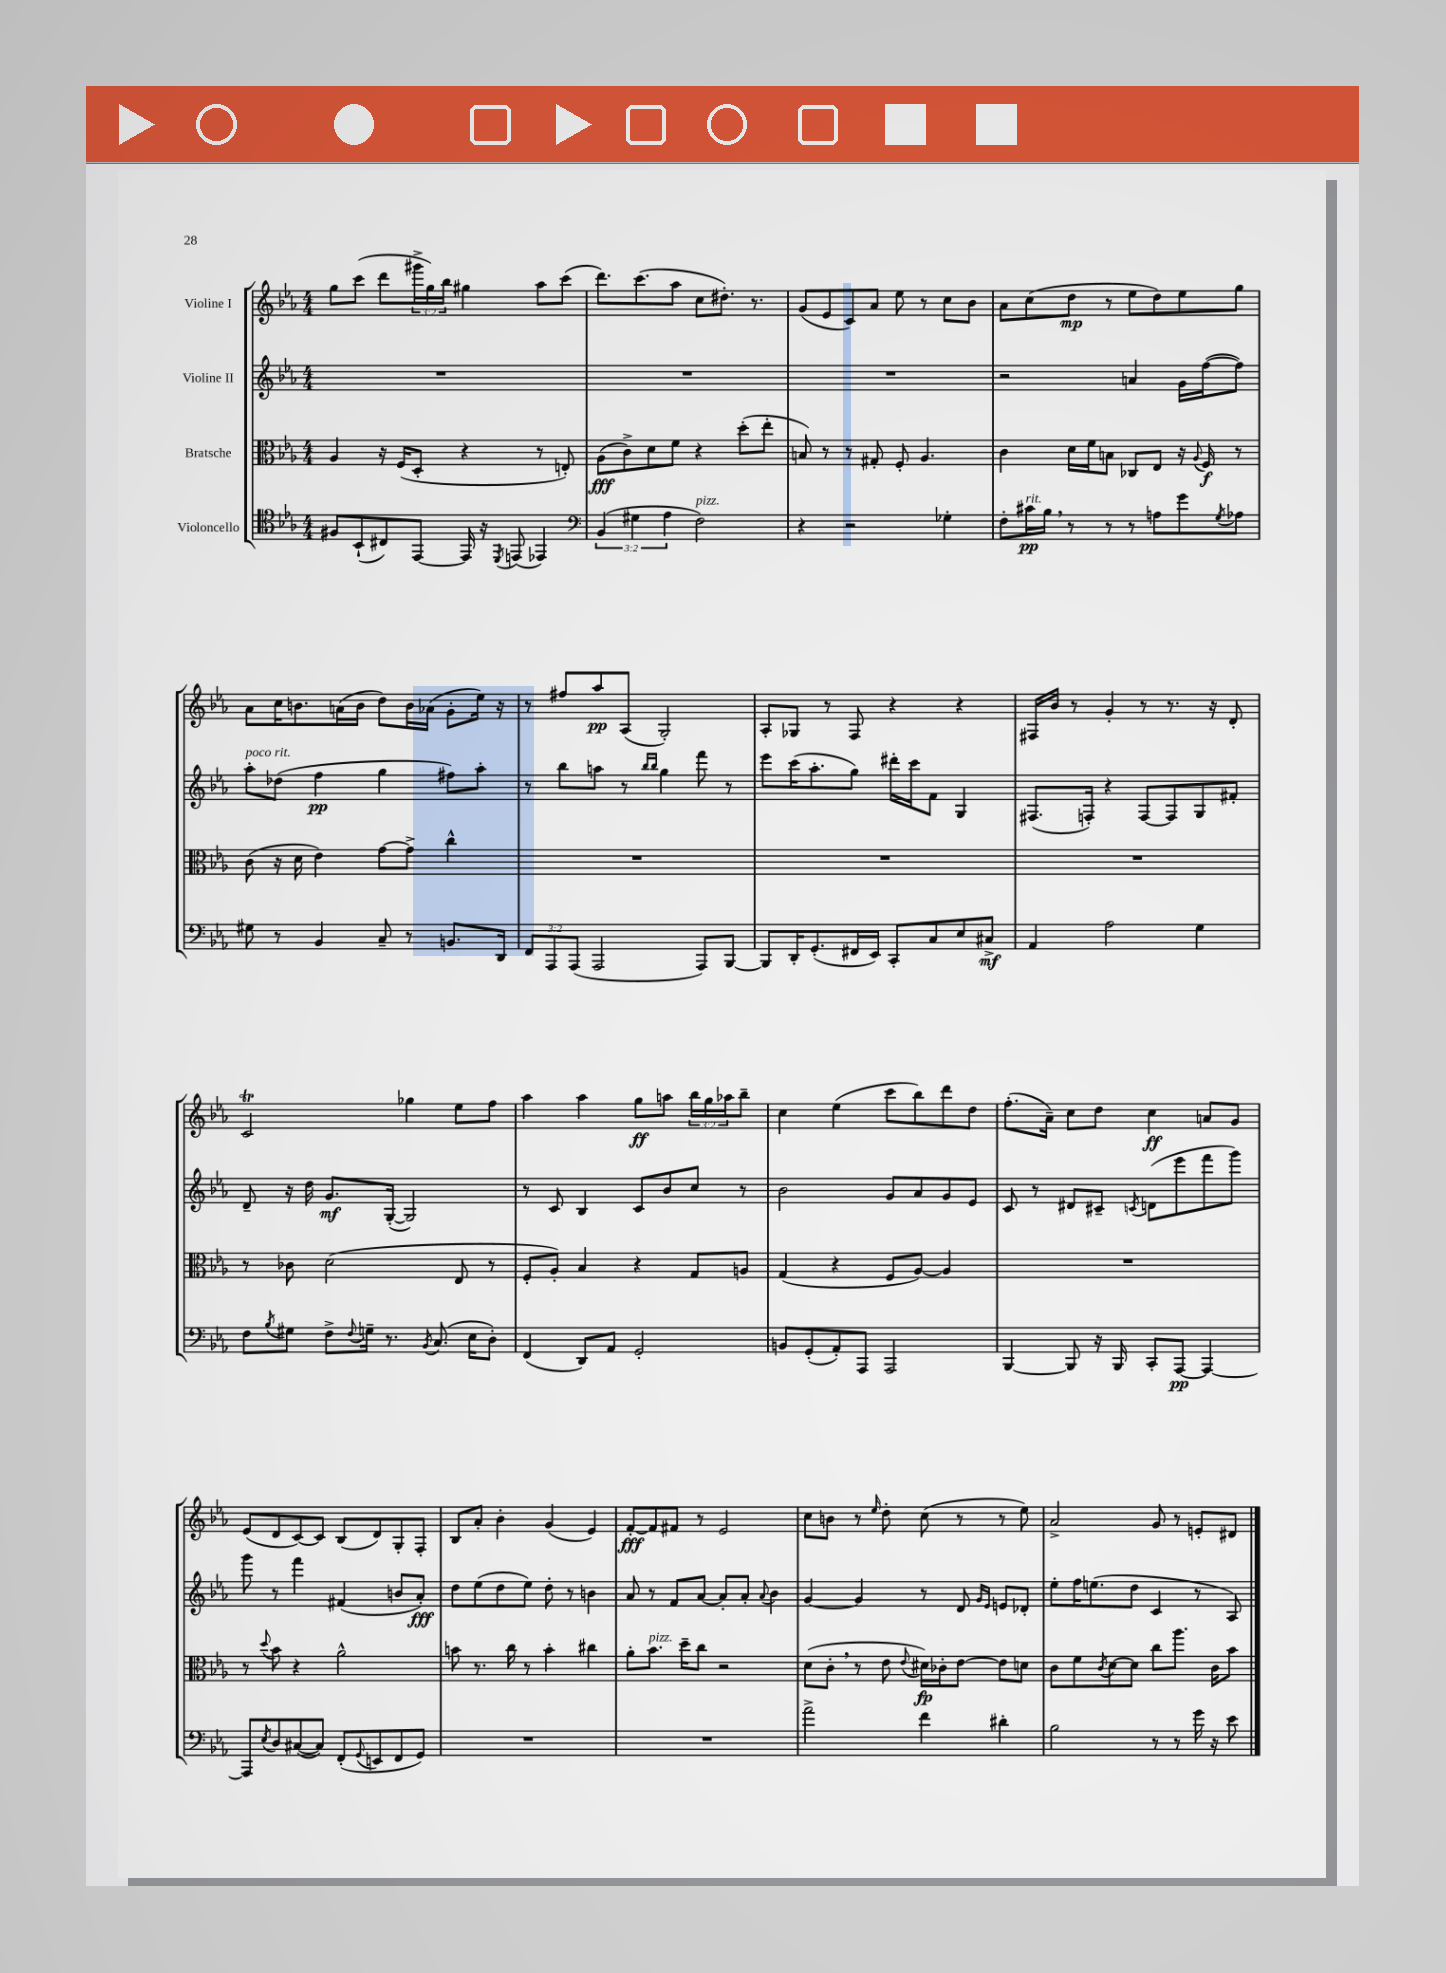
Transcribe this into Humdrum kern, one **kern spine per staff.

**kern	**dynam	**kern	**dynam	**kern	**dynam	**kern	**dynam
*part4	*part4	*part3	*part3	*part2	*part2	*part1	*part1
*staff4	*staff4	*staff3	*staff3	*staff2	*staff2	*staff1	*staff1
*I"Violoncello	*	*I"Bratsche	*	*I"Violine II	*	*I"Violine I	*
*clefC4	*	*clefC3	*	*clefG2	*	*clefG2	*
*k[b-e-a-]	*	*k[b-e-a-]	*	*k[b-e-a-]	*	*k[b-e-a-]	*
*M4/4	*	*M4/4	*	*M4/4	*	*M4/4	*
=102	=102	=102	=102	=102	=102	=102	=102
8F#X/L	.	4A-/	.	1r	.	8gg\L	.
(8BB-`/	.	.	.	.	.	(8ccc\J	.
8C#X/)	.	16r	.	.	.	8ddd\L	.
.	.	(16F/KL	.	.	.	.	.
[8EE-/J	.	8D'/J	.	.	.	24ggg#X^\L	.
.	.	.	.	.	.	24gg\)	.
.	.	.	.	.	.	24bb-\JJ	.
16EE-/]	.	4r	.	.	.	4gg#X\	.
16r	.	.	.	.	.	.	.
8qDD/	.	.	.	.	.	.	.
(8EEn/	.	.	.	.	.	.	.
4EE-X/)	.	8r	.	.	.	8aa-\L	.
.	.	8En'/)	.	.	.	(8ccc\J	.
=103	=103	=103	=103	=103	=103	=103	=103
*clefF4	*	*	*	*	*	*	*
(6BB-/	.	(8A-\L	fff	1r	.	8.ddd\L)	.
.	.	8c^\)	.	.	.	.	.
6G#X\	.	.	.	.	.	.	.
.	.	.	.	.	.	(8.ccc\	.
.	.	8d\	.	.	.	.	.
6A-\	.	.	.	.	.	.	.
.	.	8f\J	.	.	.	8aa-\J	.
!LO:TX:a:i:t=pizz.	!	!	!	!	!	!	!
2F\)	.	4r	.	.	.	8cc\L	.
.	.	.	.	.	.	8.dd#X'\J)	.
.	.	(8dd'\L	.	.	.	.	.
.	.	.	.	.	.	8.r	.
.	.	8ee-'\J	.	.	.	.	.
=104	=104	=104	=104	=104	=104	=104	=104
4r	.	8Bn/)	.	1r	.	(8g/L	.
.	.	8r	.	.	.	8e-/	.
2r	.	8r	.	.	.	8c/)	.
.	.	8G#X'/	.	.	.	8a-/J	.
.	.	8F'/	.	.	.	8ee-\	.
.	.	4.A-/	.	.	.	8r	.
4G-X'\	.	.	.	.	.	8cc\L	.
.	.	.	.	.	.	8b-\J	.
=105	=105	=105	=105	=105	=105	=105	=105
8F'\L	.	4c\	.	2r	.	8a-\L	.
!LO:TX:a:i:t=rit.	!	!	!	!	!	!	!
16c#X\L	pp	.	.	.	.	(8cc\	.
16B-,\JJ	.	.	.	.	.	.	.
8r	.	16d\LL	.	.	.	8dd\J	mp
.	.	16f\J	.	.	.	.	.
8r	.	8Bn\J	.	.	.	8r	.
8r	.	8C-X/L	.	4an/	.	8ee-\L	.
8An\L	.	8E-/J	.	.	.	8dd\)	.
8g\	.	16r	.	16g\LL	.	8ee-\	.
.	.	8qqA-/	.	.	.	.	.
.	.	16F/	f	([16ff\J	.	.	.
8qG/	.	.	.	.	.	.	.
8A-X\J	.	8r	.	8ff\J])	.	8gg\J	.
!!LO:LB:g=z
=106	=106	=106	=106	=106	=106	=106	=106
!	!	!	!	!LO:TX:a:i:t=poco rit.	!	!	!
8G#X\	.	(8c\	.	8aa-'\L	.	8a-\L	.
8r	.	16r	.	(8dd-X\J	.	16cc\K	.
.	.	16d\	.	.	.	8.bn\	.
4BB-/	.	4e-\)	.	4ff\	pp	.	.
.	.	.	.	.	.	(16an\L	.
.	.	.	.	.	.	16b\JJ	.
8C~/	.	[8g\L	.	4gg\	.	8dd\L)	.
8r	.	8g^\J]	.	.	.	16b\L	.
.	.	.	.	.	.	(16a-X\JJ	.
8.BBn/L	.	4cc^^\	.	8ff#X\L)	.	8g'\L	.
.	.	.	.	8aa-'\J	.	16ee-\Jk)	.
16DD/Jk	.	.	.	.	.	16r	.
=107	=107	=107	=107	=107	=107	=107	=107
12FF/L	.	1r	.	8r	.	8r	.
12AAA-/	.	.	.	.	.	.	.
.	.	.	.	8bb-\L	.	8ff#X/L	.
(12AAA-/J	.	.	.	.	.	.	.
2AAA-/	.	.	.	8aan\J	.	8aa-/	pp
.	.	.	.	8r	.	(8A-/J	.
.	.	.	.	16qqbb-/LL	.	.	.
.	.	.	.	16qqbb-/JJ	.	.	.
.	.	.	.	4gg\	.	2G'/)	.
8AAA-/L)	.	.	.	8fff\	.	.	.
[8BBB-/J	.	.	.	8r	.	.	.
=108	=108	=108	=108	=108	=108	=108	=108
8BBB-/L]	.	1r	.	8eee-\L	.	8A-'/L	.
16DD'/K	.	.	.	(16ccc\K	.	8G-X/J	.
(8.GG'/	.	.	.	8.aa-'\	.	.	.
.	.	.	.	.	.	8r	.
16FF#X/L	.	.	.	8gg\J)	.	8F/	.
16EE-/JJ)	.	.	.	.	.	.	.
8CC'/L	.	.	.	16ddd#X'\LL	.	4r	.
.	.	.	.	16ccc\J	.	.	.
8C/	.	.	.	8f\J	.	.	.
8E-/	.	.	.	4G/	.	4r	.
8C#X^/J	mf	.	.	.	.	.	.
=109	=109	=109	=109	=109	=109	=109	=109
4AA-/	.	1r	.	(8.F#X/L	.	16F#X/LL	.
.	.	.	.	.	.	16b-/JJ	.
.	.	.	.	.	.	8r	.
.	.	.	.	16Fn'/Jk)	.	.	.
2A-\	.	.	.	4r	.	4g'/	.
.	.	.	.	[8F/L	.	8r	.
.	.	.	.	8F/]	.	8.r	.
4G\	.	.	.	8G/	.	.	.
.	.	.	.	.	.	16r	.
.	.	.	.	8f#X'/J	.	8d'/	.
!!LO:LB:g=z
=110	=110	=110	=110	=110	=110	=110	=110
8F\L	.	8r	.	8d~/	.	2cT/	.
8qB-/	.	.	.	.	.	.	.
8G#X\J	.	8c-X\	.	16r	.	.	.
.	.	.	.	16dd\	.	.	.
8F^\L	.	(2d\	.	8.g/L	mf	.	.
8qqF/	.	.	.	.	.	.	.
16Gn~\Jk	.	.	.	.	.	.	.
8.r	.	.	.	([16G'/Jk	.	.	.
.	.	.	.	2G/])	.	4gg-X\	.
8qBB-/	.	.	.	.	.	.	.
(8.C/	.	.	.	.	.	.	.
.	.	8E-/	.	.	.	8ee-\L	.
16E-\KL	.	.	.	.	.	.	.
8D'\J)	.	8r	.	.	.	8ff\J	.
=111	=111	=111	=111	=111	=111	=111	=111
(4FF/	.	8F'/L	.	8r	.	4aa-\	.
.	.	8A-'/J)	.	8c/	.	.	.
8DD/L)	.	4B-/	.	4B-/	.	4aa-\	.
8AA-/J	.	.	.	.	.	.	.
2GG'/	.	4r	.	8c/L	.	8gg\L	ff
.	.	.	.	8b-/	.	8aan\J	.
.	.	8G/L	.	8cc/J	.	24bb-\LL	.
.	.	.	.	.	.	24gg\	.
.	.	.	.	.	.	24aa-X\J	.
.	.	8An/J	.	8r	.	8bb-~\J	.
=112	=112	=112	=112	=112	=112	=112	=112
8BBn/L	.	(4G/	.	2b-\	.	4cc\	.
(8GG'/	.	.	.	.	.	.	.
8AA-'/)	.	4r	.	.	.	(4ee-\	.
8AAA-/J	.	.	.	.	.	.	.
2AAA-/	.	8F/L	.	8g/L	.	8ccc\L	.
.	.	[8A-/J)	.	8a-/	.	8bb-\)	.
.	.	4A-/]	.	8g/	.	8ddd\	.
.	.	.	.	8e-/J	.	8dd\J	.
=113	=113	=113	=113	=113	=113	=113	=113
[4BBB-/	.	1r	.	8c/	.	(8.ff'\L	.
.	.	.	.	8r	.	.	.
.	.	.	.	.	.	16a-~\Jk)	.
8BBB-/]	.	.	.	8d#X/L	.	8cc\L	.
16r	.	.	.	8c#X~/J	.	8dd\J	.
16BBB-/	.	.	.	.	.	.	.
.	.	.	.	8qcn/	.	.	.
8CC'/L	.	.	.	(8dn\L	.	4cc\	ff
[8AAA-/J	pp	.	.	8eee-\	.	.	.
4AAA-/_	.	.	.	8fff\	.	8an/L	.
.	.	.	.	8ggg\J)	.	8g/J	.
!!LO:LB:g=z
=114	=114	=114	=114	=114	=114	=114	=114
8AAA-/L]	.	8r	.	8ggg\	.	(8e-/L	.
8qE-/	.	8qqdd/	.	.	.	.	.
8D/	.	8b-\	.	8r	.	8d/	.
([8C#X/	.	4r	.	4fff\	.	[8c/)	.
8C#/J])	.	.	.	.	.	8c/J]	.
(8FF'/L	.	2a-^^\	.	(4f#X/	.	(8B-/L	.
8qqGG/	.	.	.	.	.	.	.
8EEn/	.	.	.	.	.	8d/)	.
8FF/	.	.	.	8bn/L	.	8G'/	.
8GG/J)	.	.	.	8a-'/J)	fff	8F'/J	.
=115	=115	=115	=115	=115	=115	=115	=115
1r	.	8bn\	.	8dd\L	.	8B-/L	.
.	.	8.r	.	(8ee-\	.	8a-'/J	.
.	.	.	.	8dd\	.	4b-'\	.
.	.	16cc\	.	.	.	.	.
.	.	8r	.	8ee-\J)	.	.	.
.	.	4b'\	.	8dd'\	.	(4g/	.
.	.	.	.	8r	.	.	.
.	.	4cc#X\	.	4bn\	.	4e-/)	.
=116	=116	=116	=116	=116	=116	=116	=116
1r	.	8a-'\L	.	8a-/	.	[8f'/L	fff
!	!	!LO:TX:a:i:t=pizz.	!	!	!	!	!
.	.	8.b-\J	.	8r	.	8f/]	.
.	.	.	.	8f/L	.	8f#X/J	.
.	.	16dd~\KL	.	.	.	.	.
.	.	8cc\J	.	[8a-/J	.	8r	.
.	.	2r	.	8a-'/L]	.	2e-/	.
.	.	.	.	8a-'/J	.	.	.
.	.	.	.	8qqa-/	.	.	.
.	.	.	.	4b-\	.	.	.
=117	=117	=117	=117	=117	=117	=117	=117
2a-^\	.	(8d\L	.	[4g/	.	8cc\L	.
.	.	8c',\J	.	.	.	8bn\J	.
.	.	8r	.	4g/]	.	8r	.
.	.	.	.	.	.	16qqee-/	.
.	.	8e-\	.	.	.	8dd'\	.
.	.	8qqe-/	.	.	.	.	.
4f\	.	16d#X\LL)	fp	8r	.	(8cc\	.
.	.	16c-X'\J	.	.	.	.	.
.	.	[8e-\J	.	8d/	.	8r	.
.	.	.	.	16qqg/LL	.	.	.
.	.	.	.	16qqe-/JJ	.	.	.
4d#X'\	.	8e-\L]	.	8en/L	.	8r	.
.	.	8dn\J	.	8d-X'/J	.	8ee-\)	.
=118	=118	=118	=118	=118	=118	=118	=118
2B-\	.	8c\L	.	8ee-'\L	.	2a-^/	.
.	.	8f\	.	16ff\K	.	.	.
.	.	.	.	(8.een\	.	.	.
.	.	8qc/	.	.	.	.	.
.	.	[8d\	.	.	.	.	.
.	.	8d\J]	.	8dd\J	.	.	.
8r	.	8cc\L	.	4c/	.	8g/	.
8r	.	8.aa-\J	.	.	.	8r	.
16g\	.	.	.	8r	.	8en'/L	.
16r	.	16c\KL	.	.	.	.	.
8e-\	.	8b-\J	.	8A-/)	.	8d#X/J	.
==	==	==	==	==	==	==	==
*-	*-	*-	*-	*-	*-	*-	*-
